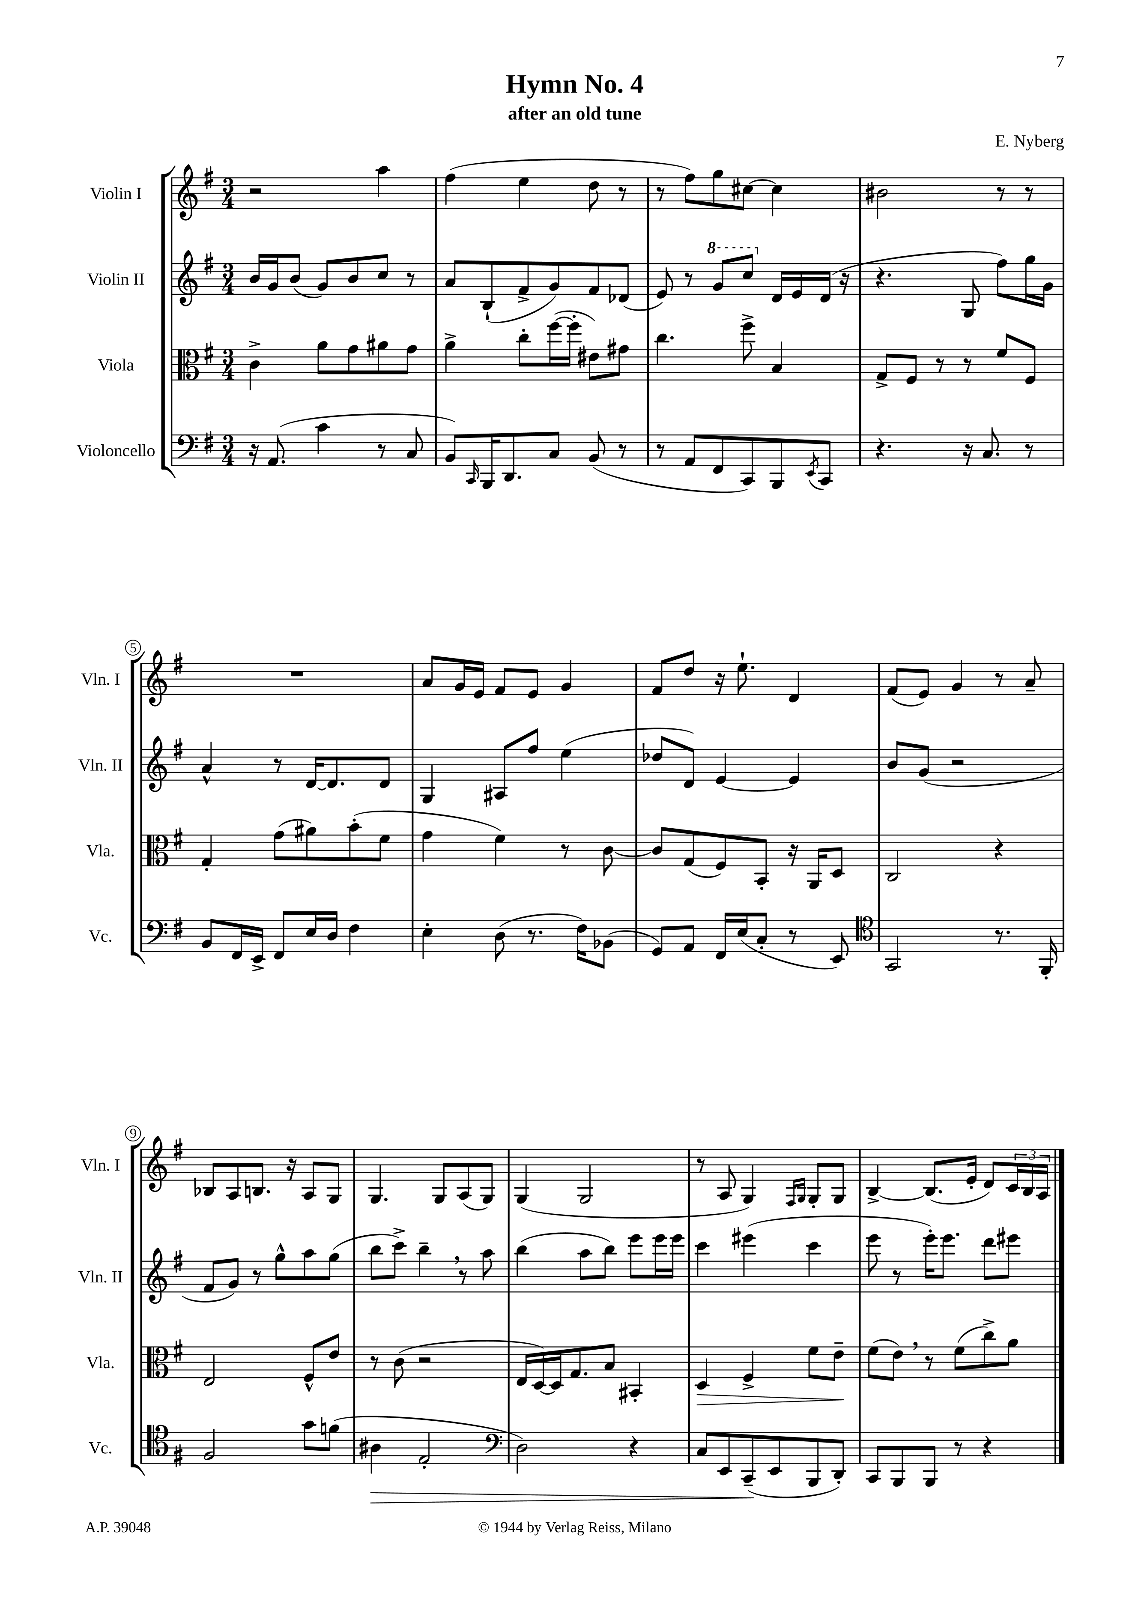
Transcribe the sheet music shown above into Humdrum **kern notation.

**kern	**dynam	**kern	**dynam	**kern	**kern
*part4	*part4	*part3	*part3	*part2	*part1
*staff4	*staff4	*staff3	*staff3	*staff2	*staff1
*I"Violoncello	*	*I"Viola	*	*I"Violin II	*I"Violin I
*I'Vc.	*	*I'Vla.	*	*I'Vln. II	*I'Vln. I
*clefF4	*	*clefC3	*	*clefG2	*clefG2
*k[f#]	*	*k[f#]	*	*k[f#]	*k[f#]
*M3/4	*	*M3/4	*	*M3/4	*M3/4
=1	=1	=1	=1	=1	=1
16r	.	4c^\	.	16b/LL	2r
(8.AA/	.	.	.	16g/J	.
.	.	.	.	(8b/J	.
4c\	.	8a\L	.	8g/L)	.
.	.	8g\	.	8b/	.
8r	.	8a#X\	.	8cc/J	4aa\
8C/	.	8g\J	.	8r	.
=2	=2	=2	=2	=2	=2
8BB/L)	.	4a^\	.	8a/L	(4ff#\
16qqCC/	.	.	.	.	.
16BBB/K	.	.	.	(8B`/	.
8.DD/	.	.	.	.	.
.	.	8cc'\L	.	8f#^/	4ee\
8C/J	.	([16ff#\L	.	8g/)	.
.	.	16ff#'\JJ]	.	.	.
(8BB/	.	8e#X\L)	.	8f#/	8dd\
8r	.	8g#X\J	.	(8d-X/J	8r
=3	=3	=3	=3	=3	=3
8r	.	4.cc\	.	8e/)	8r
8AA/L	.	.	.	8r	8ff#\L)
*	*	*	*	*8va	*
8FF#/	.	.	.	8gg/L	8gg\
8CC/)	.	8ff#^\	.	8ccc/J	[8cc#X\J
*	*	*	*	*X8va	*
8BBB/	.	4B/	.	16d/LL	4cc#\]
.	.	.	.	16e/	.
8qEE/	.	.	.	.	.
8CC/J	.	.	.	(16d/JJ	.
.	.	.	.	16r	.
=4	=4	=4	=4	=4	=4
4.r	.	8G^/L	.	4.r	2b#X\
.	.	8F#/J	.	.	.
.	.	8r	.	.	.
16r	.	8r	.	8G/	.
8.C/	.	.	.	.	.
.	.	8f#/L	.	8ff#\L)	8r
8r	.	8F#/J	.	16gg\L	8r
.	.	.	.	16g\JJ	.
!!LO:LB:g=z
=5	=5	=5	=5	=5	=5
8BB/L	.	4G'/	.	4a^^/	2.r
16FF#/L	.	.	.	.	.
16EE^/JJ	.	.	.	.	.
8FF#/L	.	(8g\L	.	8r	.
16E/L	.	8a#X\)	.	[16d/KL	.
16D/JJ	.	.	.	8.d/]	.
4F#\	.	(8b'\	.	.	.
.	.	8f#\J	.	8d/J	.
=6	=6	=6	=6	=6	=6
4E'\	.	4g\	.	4G/	8a/L
.	.	.	.	.	16g/L
.	.	.	.	.	16e/JJ
(8D\	.	4f#\)	.	8A#X/L	8f#/L
8.r	.	.	.	8ff#/J	8e/J
.	.	8r	.	(4ee\	4g/
16F#\KL)	.	.	.	.	.
(8BB-X\J	.	[8c\	.	.	.
=7	=7	=7	=7	=7	=7
8GG/L)	.	8c/L]	.	8dd-X/L	8f#/L
8AA/J	.	(8G/	.	8d/J)	8dd/J
16FF#/LL	.	8F#/)	.	[4e/	16r
(16E/J	.	.	.	.	8.ee`\
8C'/J	.	8BB'/J	.	.	.
8r	.	16r	.	4e/]	4d/
.	.	16AA/KL	.	.	.
8EE/)	.	8D/J	.	.	.
=8	=8	=8	=8	=8	=8
*clefC4	*	*	*	*	*
2GG/	.	2C/	.	8b/L	(8f#/L
.	.	.	.	(8g/J	8e/J)
.	.	.	.	2r	4g/
8.r	.	4r	.	.	8r
.	.	.	.	.	8a~/
16FF#'/	.	.	.	.	.
!!LO:LB:g=z
=9	=9	=9	=9	=9	=9
2F#/	.	2E/	.	8f#/L	8B-X/L
.	.	.	.	8g/J)	8A/
.	.	.	.	8r	8.Bn/J
.	.	.	.	8gg^^\L	.
.	.	.	.	.	16r
8g\L	.	8F#^^/L	.	8aa\	8A/L
(8fn\J	.	8e/J	.	(8gg\J	8G/J
=10	=10	=10	=10	=10	=10
!	!LO:HP:b	!	!	!	!
4A#X\	>	8r	.	8bb\L	4.G/
.	.	(8c\	.	8ccc^\J)	.
2E'/	.	2r	.	4bb~,\	.
.	.	.	.	.	8G/L
.	.	.	.	8r	(8A/
.	.	.	.	8aa\	8G/J)
=11	=11	=11	=11	=11	=11
*clefF4	*	*	*	*	*
2D\)	.	16E/LL	.	(4bb\	(4G/
.	.	[16D/)	.	.	.
.	.	16D/J]	.	.	.
.	.	8.G/	.	.	.
.	.	.	.	8aa\L	2G/
.	.	8B/J	.	8bb\J)	.
4r	.	4BB#X'/	.	8eee\L	.
.	.	.	.	16eee\L	.
.	.	.	.	16eee\JJ	.
=12	=12	=12	=12	=12	=12
!	!	!	!LO:HP:b	!	!
8C/L	.	4D/	>	4ccc\	8r
8EE/	.	.	.	.	8A/
(8CC~/	.	4F#^/	.	(4eee#X\	4G/)
8EE/	]	.	.	.	.
.	.	.	.	.	16qqF#/LL
.	.	.	.	.	16qqG/JJ
8BBB/	.	8f#\L	.	4ccc\	8G'/L
8DD'/J)	.	8e~\J	.	.	8G/J
.	.	.	]	.	.
=13	=13	=13	=13	=13	=13
8CC/L	.	(8f#\L	.	8eee\	[4B^/
8BBB/	.	8e,\J)	.	8r	.
8BBB/J	.	8r	.	16eee'\KL)	(8.B/L]
.	.	.	.	8.eee\J	.
8r	.	(8f#\L	.	.	.
.	.	.	.	.	16e'/Jk
4r	.	8cc^\)	.	8ddd\L	8d/L)
.	.	8a\J	.	8eee#X\J	24c/L
.	.	.	.	.	24B/
.	.	.	.	.	24A/JJ
==	==	==	==	==	==
*-	*-	*-	*-	*-	*-
